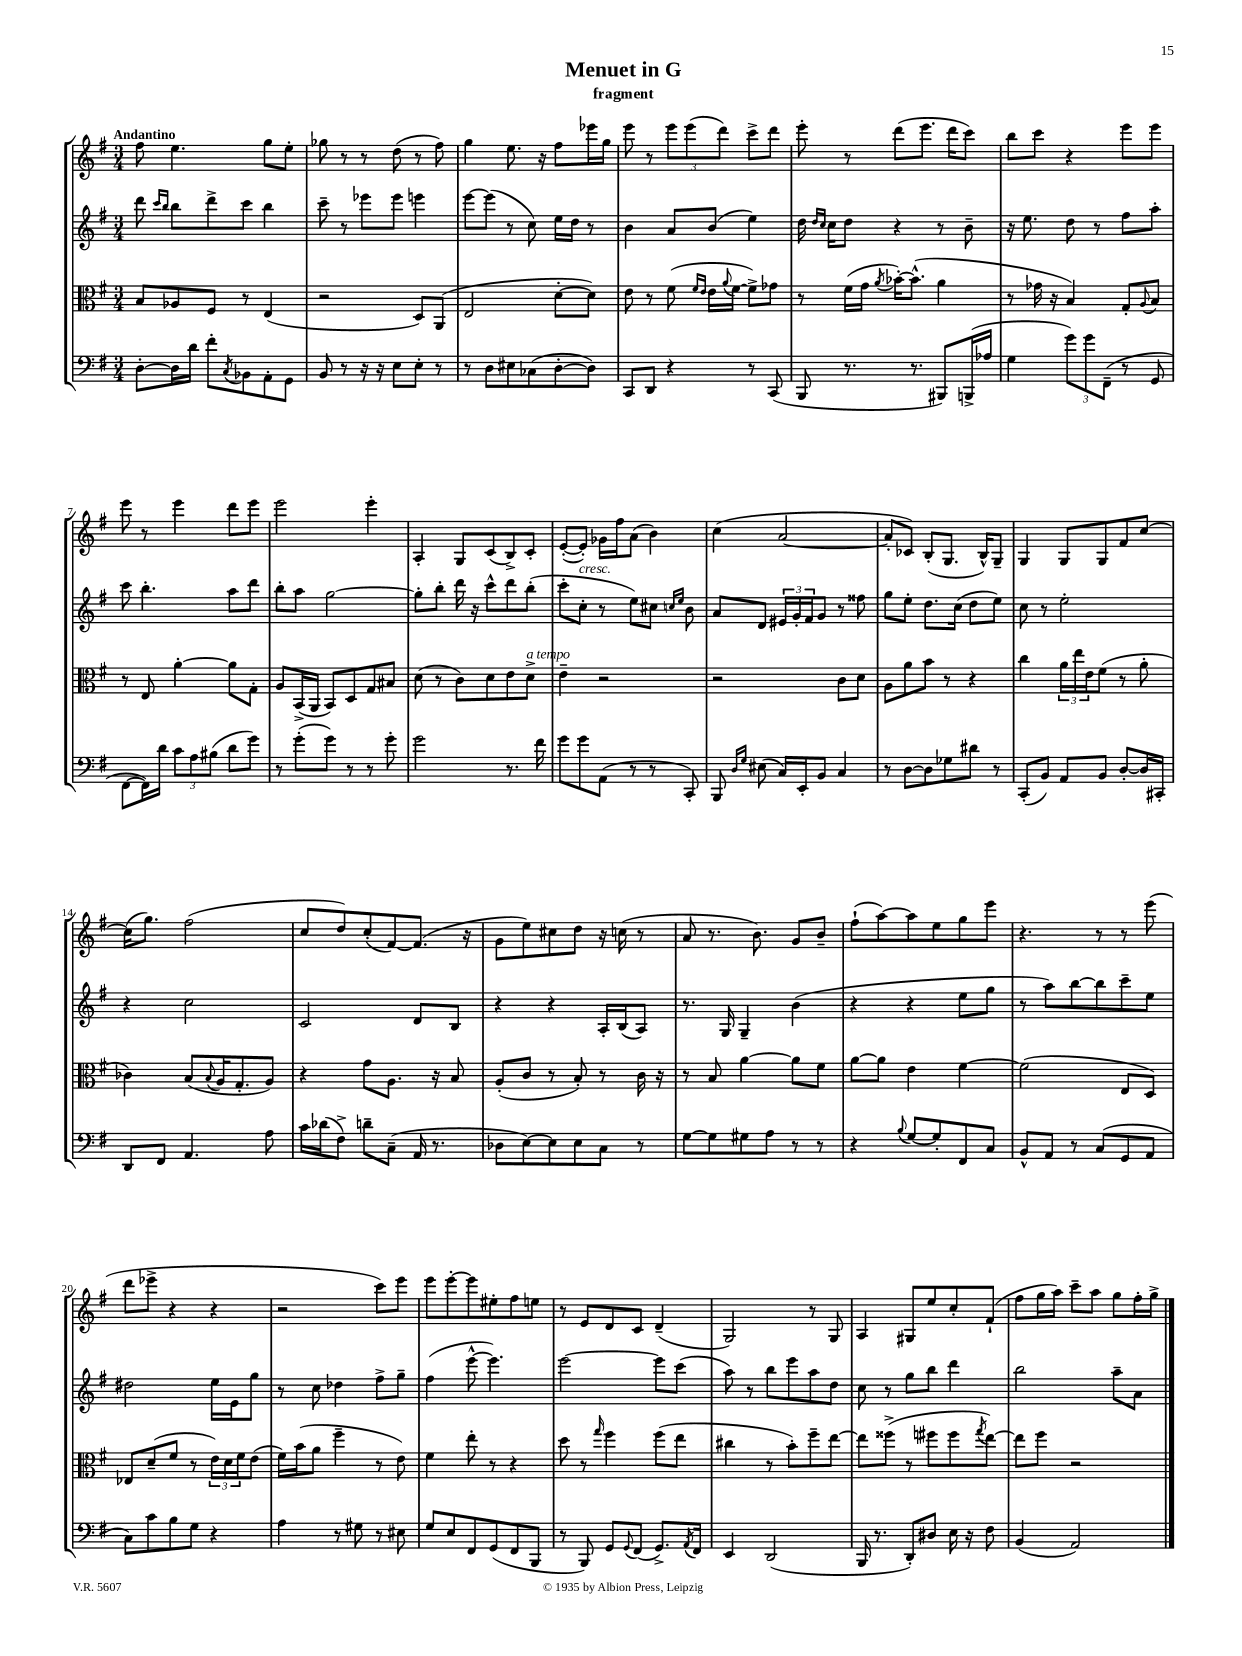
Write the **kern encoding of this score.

**kern	**kern	**kern	**kern
*staff4	*staff3	*staff2	*staff1
*clefF4	*clefC3	*clefG2	*clefG2
*k[f#]	*k[f#]	*k[f#]	*k[f#]
*M3/4	*M3/4	*M3/4	*M3/4
[8D'\L	8B/L	8ddd\	8ff#\
.	.	16qqccc/LL	.
.	.	16qqbb/JJ	.
16D\]L	8A-/	8bb\L	4.ee\
16d\JJ	.	.	.
8f#'\L	8F#/J	8ddd^\	.
8qC/	.	.	.
8BB-\	8r	8ccc\J	.
8AA'\	(4E/	4bb\	8gg\L
8GG\J	.	.	8ee'\J
=	=	=	=
8BB/	2r	8ccc~\	8gg-\
8r	.	8r	8r
16r	.	8eee-\L	8r
16r	.	.	.
8E\L	.	8eee-\J	(8dd\
8E'\J	8D/L)	4eee\	8r
8r	(8AA/J	.	8ff#\)
=	=	=	=
8r	2E/	[8eee\L	4gg\
8D\L	.	(8eee\]J	.
8E#\	.	8r	8.ee\
(8C-\	.	8cc\)	.
.	.	.	16r
[8D'\	[8d'\L	16ee\LL	8ff#\L
.	.	16dd\JJ	.
8D\]J)	8d\]J)	8r	16eee-\L
.	.	.	16gg\JJ
=	=	=	=
8CC/L	8e\	4b\	8eee\
8DD/J	8r	.	8r
4r	(8f#\	8a/L	12eee\L
.	.	.	(12eee\
.	16qqf#/LL	.	.
.	16qqe/JJ	.	.
.	16e\LL	(8b/J	.
.	.	.	12ddd\J)
.	8qqa/	.	.
.	[16f#\JJ	.	.
8r	8f#^\]L)	4ee\)	8ccc^\L
(8CC/	8g-\J	.	8ddd\J
=	=	=	=
8BBB/	8r	16dd\	8eee'\
.	.	16qqdd/LL	.
.	.	16qqcc/JJ	.
.	.	16cc\LK	.
8.r	(16f#\LL	8dd\J	8r
.	16g\JJ	.	.
.	8qa/	.	.
.	[16b-'\LK)	4r	(8ddd\L
8.r	(8.b-^^\]J	.	.
.	.	.	8.eee\J
8BBB#/L)	4a\	8r	.
.	.	.	16ddd\LK
(16BBB^/L	.	8b~\	8ccc\J)
16A-/JJ	.	.	.
=	=	=	=
4G\	8r	16r	8bb\L
.	.	8.ee\	.
.	16g-\	.	8ccc\J
.	16r	.	.
12g\L)	4B/)	8dd\	4r
12g\	.	.	.
.	.	8r	.
(12FF#~\J	.	.	.
8r	8G'/L	8ff#\L	8eee\L
.	8qqA/	.	.
8GG/	8B/J	8aa'\J	8eee\J
=	=	=	=
[8FF#\L	8r	8ccc\	8eee\
16FF#\]L)	8E/	4.bb'\	8r
16d\JJ	.	.	.
12c\L	[4a'\	.	4eee\
12A\	.	.	.
(12B#\J	.	.	.
8d\L	8a\]L	8aa\L	8ddd\L
8g\J)	8G'\J	8ddd\J	8eee\J
=	=	=	=
8r	8A/L	8bb'\L	2eee\
(8g'\L	(16BB^/L	8aa\J	.
.	16AA/JJ	.	.
8g\J)	8BB/L)	[2gg\	.
8r	8D/	.	.
8r	8G/	.	4eee'\
8g'\	8B#/J	.	.
=	=	=	=
2g\	(8d\	8gg'\]L	4A'/
.	8r	8bb'\J	.
.	8c\L)	16ddd\	8G/L
.	.	16r	.
.	8d\	8ccc^^\L	(8c/
8.r	8e\	8ddd\	8B^/)
.	8d^\J	(8bb'\J	8c'/J
16f#\	.	.	.
=	=	=	=
8g\L	4e~\	8ccc'\L	([8e'/L
8g\	.	8cc'\J	8e'/]J)
(8AA\J	2r	8r	16g-\LL
.	.	.	16ff#\J
8r	.	8ee\L)	(8a\J
8r	.	8cc#\J	4b\)
.	.	16qqcc/LL	.
.	.	16qqee/JJ	.
8CC'/)	.	8b\	.
=	=	=	=
8BBB/	2r	8a/L	(4cc\
16qqD/LL	.	.	.
16qqG/JJ	.	.	.
(8E#\	.	8d/J	.
16C/LL)	.	24e#/LL	[2a/
.	.	24g'/	.
16EE'/J	.	.	.
.	.	24f#/J	.
8BB/J	.	8g/J	.
4C/	8c\L	8r	.
.	8d\J	8ff##\	.
=	=	=	=
8r	8A\L	8gg\L	8a'/]L
[8D\L	8a\	8ee'\J	8c-/J)
8D\]	8b\J	8.dd\L	(8B'/L
8G-\	8r	.	8.G/J
.	.	(16cc\Jk	.
8d#\J	4r	8dd\L	.
.	.	.	16B^^/LK)
8r	.	8ee\J)	8G~/J
=	=	=	=
(8CC'/L	4cc\	8cc\	4G/
8BB/J)	.	8r	.
8AA/L	24a\LL	2ee'\	8G/L
.	24ee\	.	.
.	24e\J	.	.
8BB/J	(8f#\J	.	8G/
[8D'/L	8r	.	8f#/
16D/]L	8a'\	.	[8cc/J
16CC#'/JJ	.	.	.
=	=	=	=
8DD/L	4c-\)	4r	(16cc\]LK
.	.	.	8.gg\J)
8FF#/J	.	.	.
4.AA/	(8B/L	2cc\	(2ff#\
.	8qqB/	.	.
.	16A/K	.	.
.	8.G'/	.	.
8A\	8A/J)	.	.
=	=	=	=
16c\LL	4r	2c/	8cc/L
(16d-\J	.	.	.
8F#^\J)	.	.	8dd/)
8d~\L	8g\L	.	(8cc'/
(8C~\J	8.A\J	.	[8f#/)
16AA/	.	8d/L	(8.f#/]J
8.r	16r	.	.
.	8B/	8B/J	.
.	.	.	16r
=	=	=	=
8D-\L	(8A'/L	4r	8g\L
[8E\)	8c/J	.	8ee\)
8E\]	8r	4r	8cc#\
8E\	8B'/)	.	8dd\J
8C\J	8r	16A'/LL	16r
.	.	(16B/J	(16cc\
8r	16c\	8A/J)	8r
.	16r	.	.
=	=	=	=
[8G\L	8r	8.r	8a/
8G\]	8B/	.	8.r
.	.	16G/	.
8G#\	[4a\	4G~/	.
.	.	.	8.b\)
8A\J	.	.	.
8r	8a\]L	(4b\	8g/L
8r	8f#\J	.	8b~/J
=	=	=	=
4r	[8a\L	4r	(8ff#`\L
.	8a\]J	.	[8aa\)
8qqB/	.	.	.
[8G/L	4e\	4r	8aa\]
8G'/]	.	.	8ee\
8FF#/	[4f#\	8ee\L	8gg\
8C/J	.	8gg\J	8eee\J
=	=	=	=
8BB^^/L	(2f#\]	8r	4.r
8AA/J	.	8aa\L)	.
8r	.	[8bb\	.
(8C/L	.	8bb\]	8r
8GG/	8E/L	8ccc~\	8r
8AA/J	8D/J)	8ee\J	(8eee\
=	=	=	=
8C\L)	8E-/L	2dd#\	8ddd\L
8c\	(8d~/	.	8eee-^\J
8B\	8f#/J	.	4r
8G\J	8r	.	.
4r	24e\LL)	16ee\LL	4r
.	24d\	.	.
.	.	16e\J	.
.	24f#\J	.	.
.	(8e\J	8gg\J	.
=	=	=	=
4A\	16f#\LL)	8r	2r
.	(16b\J	.	.
.	8a\J	8cc\	.
8r	4ff#~\	4dd-\	.
8G#\	.	.	.
8r	8r	8ff#^\L	8ccc\L)
8E#\	8e\)	8gg~\J	8eee\J
=	=	=	=
8G/L	4f#\	(4ff#\	8eee\L
8E/	.	.	[8eee'\
8FF#/	8ee'\	[8eee^^\	8eee\]
(8GG/	8r	4.eee\])	8ee#'\
8FF#/	4r	.	8ff#\
8BBB/J	.	.	8ee\J
=	=	=	=
8r	8dd\	[2eee\	8r
8BBB/)	8r	.	8e/L
.	16qqgg/	.	.
8GG/L	4ff#\	.	8d/
8qqGG/	.	.	.
(8FF#/J	.	.	8c/J
8.GG^/L)	(8ff#\L	8eee\]L	(4d~/
.	8ee\J	(8ccc\J	.
8qAA/	.	.	.
16FF#/Jk	.	.	.
=	=	=	=
4EE/	4cc#\	8aa\)	2G/)
.	.	8r	.
(2DD/	8r	8bb\L	.
.	8b'\L)	8eee\	.
.	8ff#~\	8aa\	8r
.	[8ee\J	8dd\J	8G/
=	=	=	=
16BBB/	8ee\]L	8cc\	4A/
8.r	.	.	.
.	(8ff##^\J	8r	.
8DD'/L)	8r	8gg\L	8G#/L
8D#/J	8ff#\L	8bb\J	8ee/
16E\	8ff#\	4ddd\	8cc'/
16r	.	.	.
.	8qgg/	.	.
8F#\	[8ee\J)	.	(8f#`/J
=	=	=	=
(4BB/	8ee\]L	2bb\	8ff#\L
.	8ff#\J	.	16gg\L
.	.	.	16aa\JJ)
2AA/)	2r	.	8ccc~\L
.	.	.	8aa\J
.	.	8aa~\L	8gg\L
.	.	8a\J	16ff#'\L
.	.	.	16gg^\JJ
==	==	==	==
*-	*-	*-	*-
